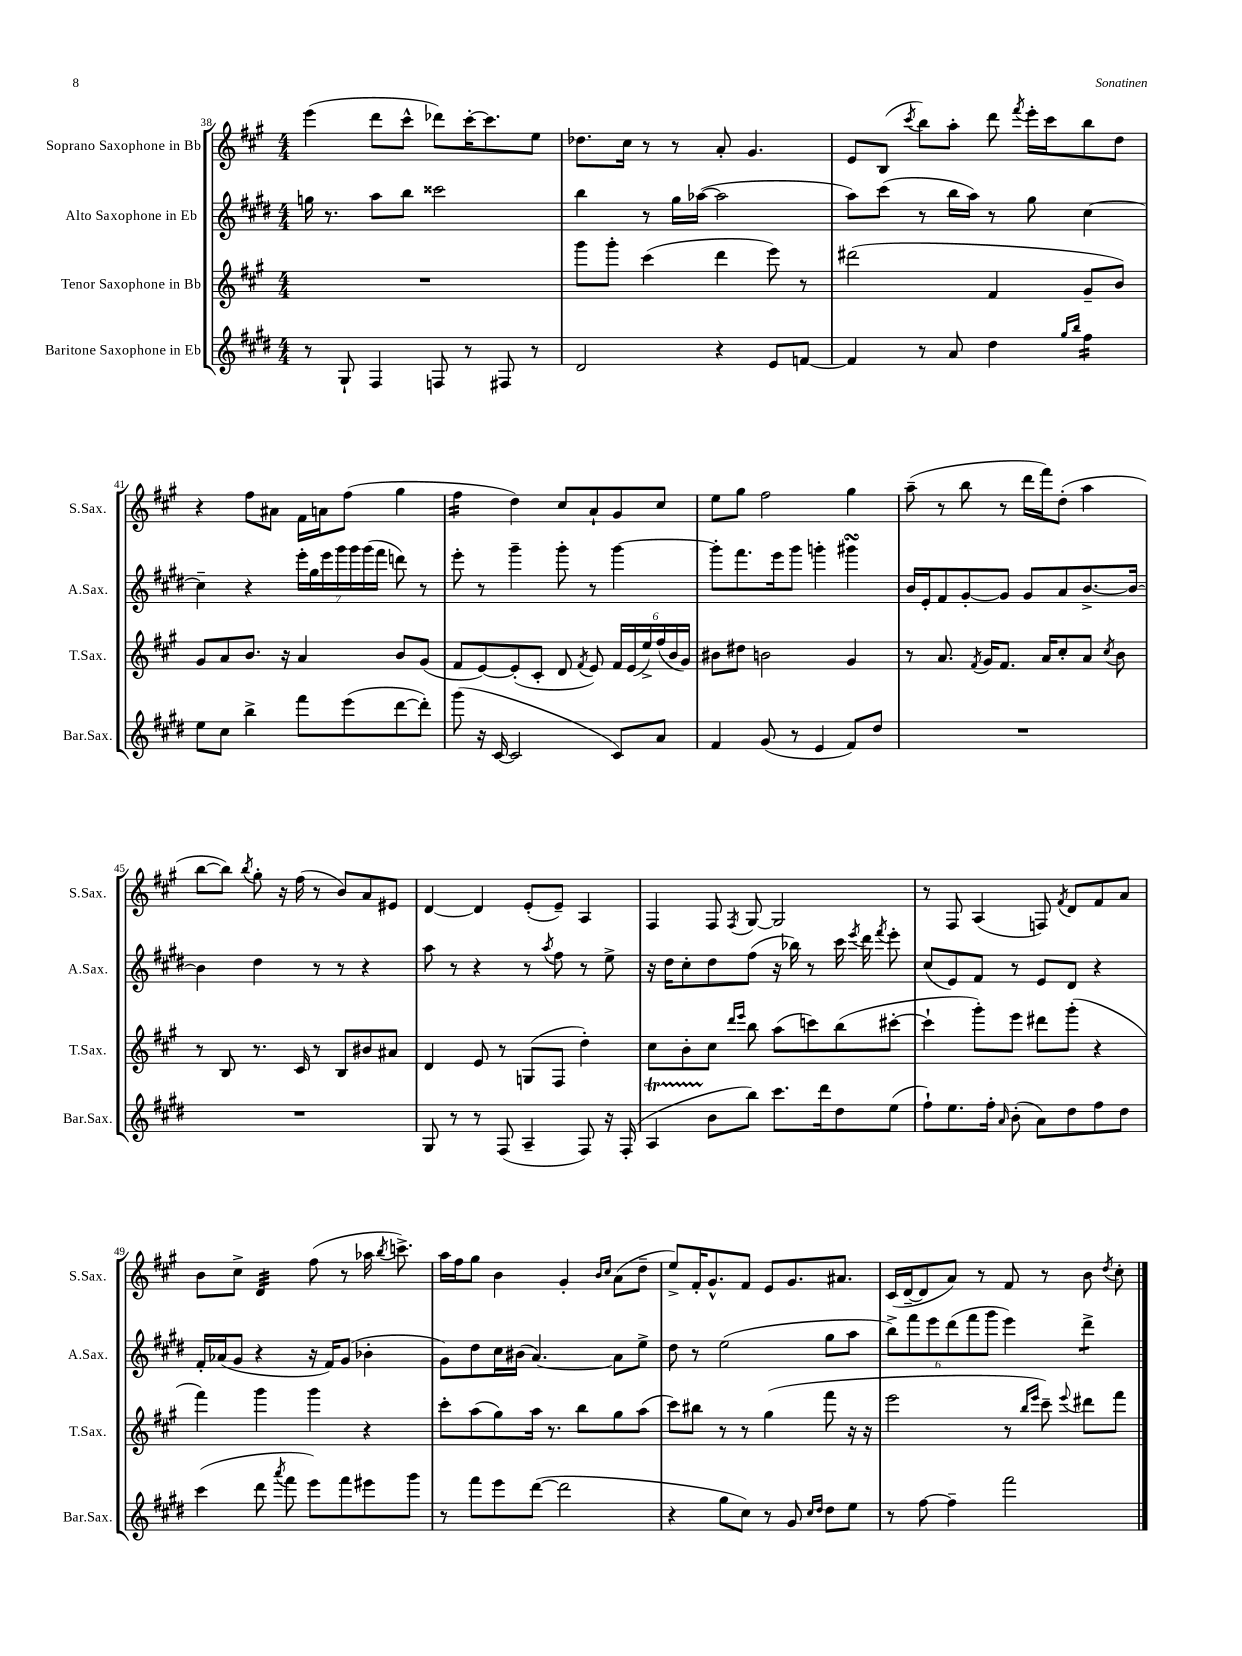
<<
\new StaffGroup <<
\new Staff = "s0" \with { instrumentName = "Soprano Saxophone in Bb" shortInstrumentName = "S.Sax." } {
    \clef treble \key a \major \numericTimeSignature \time 4/4
    \autoBeamOff e'''4( d'''8[ cis'''8]-^ des'''8[) cis'''16~-. cis'''8. e''8] |
    des''8.[ cis''16] r8 r8 a'8-. gis'4. |
    e'8[ b8]( \acciaccatura { cis'''8 } b''8[) a''8]-. d'''8 \acciaccatura { fis'''8 } e'''16[-. cis'''16 b''8 d''8] |
    r4 fis''8[ ais'8] fis'16[ a'16 fis''8]( gis''4 |
    fis''4:16 d''4) cis''8[ a'8-! gis'8 cis''8] |
    e''8[ gis''8] fis''2 gis''4 |
    a''8--( r8 b''8 r8 d'''16[ fis'''16) d''8]-.( a''4 |
    b''8[~ b''8]) \acciaccatura { b''8 } gis''8-. r16 fis''16( r8 b'8[) a'8 eis'8] |
    d'4~ d'4 e'8[-.( e'8]--) a4 |
    fis4 fis8 \acciaccatura { fis8 } gis8~ gis2 |
    r8 fis8 a4( f8) \acciaccatura { fis'8 } d'8[ fis'8 a'8] |
    b'8[ cis''8]-> d'4:32 fis''8( r8 aes''16 \acciaccatura { b''8 } c'''8.->) |
    a''16[ fis''16 gis''8] b'4 gis'4-. \grace { b'16[ cis''16] } a'8[( d''8]-- |
    e''8[->) fis'16-. gis'8.-^ fis'8] e'8[ gis'8. ais'8.] |
    cis'16[( d'16~-- d'8 a'8]) r8 fis'8 r8 b'8 \acciaccatura { d''8 } cis''8-. \bar "|." |
}
\new Staff = "s1" \with { instrumentName = "Alto Saxophone in Eb" shortInstrumentName = "A.Sax." } {
    \clef treble \key e \major \numericTimeSignature \time 4/4
    \autoBeamOff g''16 r8. a''8[ b''8] cisis'''2 |
    b''4 r8 gis''16[ aes''16]~( aes''2 |
    a''8[) cis'''8]( r8 b''16[ a''16]) r8 gis''8 cis''4~ |
    cis''4-- r4 \tuplet 7/4 { e'''16[-. gis''16 e'''16 gis'''16 gis'''16 gis'''16( fis'''16] } d'''8) r8 |
    e'''8-. r8 gis'''4-- gis'''8-. r8 gis'''4~ |
    gis'''8[-. fis'''8. e'''16 gis'''8] g'''4-. gis'''4\turn |
    b'16[ e'16-. fis'8 gis'8~-. gis'8] gis'8[ a'8 b'8.~-> b'16]~ |
    b'4 dis''4 r8 r8 r4 |
    a''8 r8 r4 r8 \acciaccatura { a''8 } fis''8 r8 e''8-> |
    r16 dis''16[ cis''8-. dis''8 fis''8]( r16 bes''16) r8 cis'''16 \acciaccatura { e'''8 } dis'''16 \acciaccatura { fis'''8 } e'''8-. |
    cis''8[( e'8) fis'8] r8 e'8[ dis'8] r4 |
    fis'16[-. aes'16( gis'8] r4 r16 fis'16[) gis'8]( bes'4-. |
    gis'8[) dis''8 cis''16 bis'16]( a'4.~) a'8[ e''8]-> |
    dis''8 r8 e''2( gis''8[ a''8] |
    \tuplet 6/4 { b''8[->) fis'''8 e'''8 dis'''8( fis'''8 gis'''8] } e'''4) dis'''4:8-> \bar "|." |
}
\new Staff = "s2" \with { instrumentName = "Tenor Saxophone in Bb" shortInstrumentName = "T.Sax." } {
    \clef treble \key a \major \numericTimeSignature \time 4/4
    \autoBeamOff R1 |
    gis'''8[ gis'''8]-. cis'''4( d'''4 e'''8) r8 |
    dis'''2( fis'4 gis'8[-- b'8]) |
    gis'8[ a'8 b'8.] r16 a'4 b'8[ gis'8]( |
    fis'8[ e'8~) e'8-.( cis'8]-. d'8 \acciaccatura { fis'8 } e'8) \tuplet 6/4 { fis'16[ e'16( e''16->) fis''16( b'16 gis'16]) } |
    bis'8[ dis''8] b'2 gis'4 |
    r8 a'8. \acciaccatura { fis'8 } gis'16[ fis'8.] a'16[ cis''8-. a'8] \acciaccatura { cis''8 } b'8 |
    r8 b8 r8. cis'16 r8 b8[ bis'8 ais'8] |
    d'4 e'8 r8 g8[( fis8] d''4-.) |
    cis''8[ b'8-. cis''8] \grace { d'''16[ e'''16] } b''8 a''8[( c'''8) b''8( cis'''8]~-. |
    cis'''4-! gis'''8[-.) e'''8] dis'''8[ gis'''8]-.( r4 |
    fis'''4) gis'''4 gis'''4 r4 |
    cis'''8[-. a''8( gis''8) a''16] r8. b''8[ gis''8 a''8]( |
    cis'''8[) bis''8] r8 r8 gis''4( fis'''8 r16 r16 |
    e'''2 r8 \grace { b''16[ e'''16] } cis'''8--) \appoggiatura { e'''8 } dis'''8[ fis'''8] \bar "|." |
}
\new Staff = "s3" \with { instrumentName = "Baritone Saxophone in Eb" shortInstrumentName = "Bar.Sax." } {
    \clef treble \key e \major \numericTimeSignature \time 4/4
    \autoBeamOff r8 gis8-! fis4 f8 r8 fis8 r8 |
    dis'2 r4 e'8[ f'8]~ |
    f'4 r8 a'8 dis''4 \grace { gis''16[ b''16] } fis''4:16 |
    e''8[ cis''8] b''4-> fis'''8[ e'''8( dis'''8~ dis'''8]-.) |
    gis'''8( r16 cis'16~ cis'2 cis'8[) a'8] |
    fis'4 gis'8( r8 e'4 fis'8[) dis''8] |
    R1 |
    R1 |
    gis8 r8 r8 fis8( a4-- fis8) r16 fis16-.( |
    a4\startTrillSpan b'8[\stopTrillSpan b''8]) cis'''8.[ dis'''16 dis''8 e''8]( |
    fis''8[-!) e''8. fis''16]-. \grace { a'16 } b'8-.( a'8[) dis''8 fis''8 dis''8] |
    cis'''4( dis'''8 \acciaccatura { a'''8 } fis'''8 e'''8[) fis'''8 eis'''8 gis'''8] |
    r8 fis'''8[ e'''8 dis'''8]~( dis'''2 |
    r4 gis''8[ cis''8]) r8 gis'8 \grace { cis''16[ dis''16] } dis''8[ e''8] |
    r8 fis''8~ fis''4-- fis'''2 \bar "|." |
}
>>
>>
\layout { \context { \Score currentBarNumber = #38 } }
